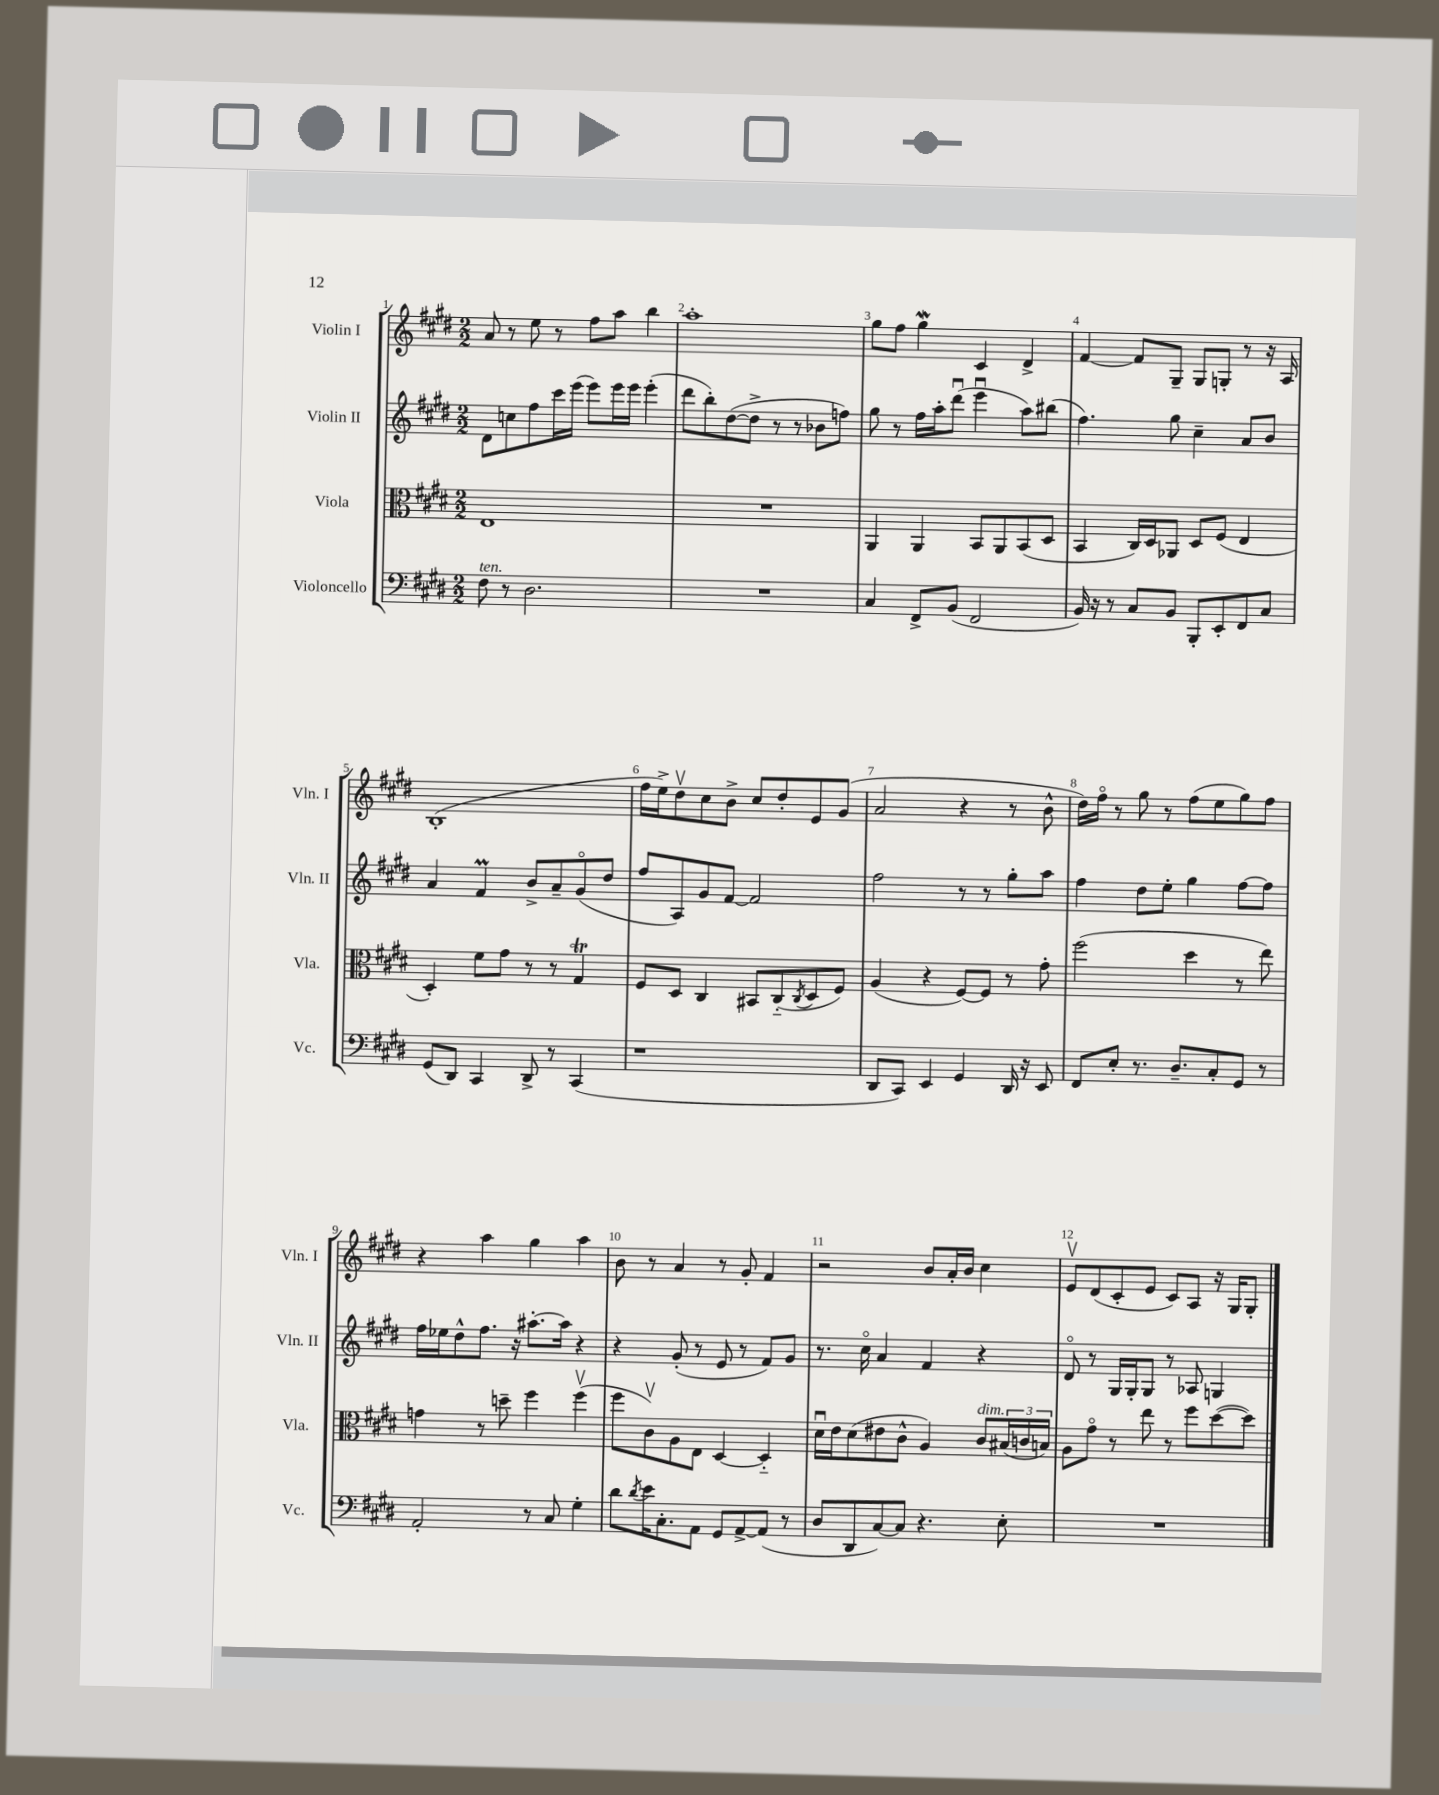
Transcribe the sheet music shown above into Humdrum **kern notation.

**kern	**kern	**kern	**kern
*staff4	*staff3	*staff2	*staff1
*clefF4	*clefC3	*clefG2	*clefG2
*k[f#c#g#d#]	*k[f#c#g#d#]	*k[f#c#g#d#]	*k[f#c#g#d#]
*M2/2	*M2/2	*M2/2	*M2/2
8F#	1E	8d#	8a
8r	.	8cc	8r
2.D#	.	8ff#	8ee
.	.	16ccc#	8r
.	.	(16eee	.
.	.	8eee)	8ff#
.	.	16eee	8aa
.	.	16eee	.
.	.	(4eee'	4bb
=	=	=	=
1r	1r	8ddd#	1aa'
.	.	8bb')	.
.	.	([8dd#	.
.	.	8dd#^]	.
.	.	8r	.
.	.	8r	.
.	.	8b-	.
.	.	8ff)	.
=	=	=	=
4C#	4AA	8gg#	8gg#
.	.	8r	8ff#
8FF#^	4AA	16ff#	4gg#
.	.	16aa'	.
(8BB	.	(8ddd#u	.
2FF#	8BB	4eeeu	4c#
.	8AA	.	.
.	(8BB	8aa)	4d#^
.	8D#	(8bb#	.
=	=	=	=
16BB)	4BB	4.ff#)	[4f#
16r	.	.	.
8r	.	.	.
8C#	16C#)	.	8f#]
.	16D#	.	.
8BB	8AA-	8gg#	8G#~
8BBB'	8D#	4cc#~	8G#
8EE'	(8F#	.	8G'
8FF#	4E	8a	8r
8C#	.	8b	16r
.	.	.	16A
=	=	=	=
(8GG#	4D#')	4a	(1B'
8DD#)	.	.	.
4CC#	8f#	4f#	.
.	8g#	.	.
8DD#^	8r	8b^	.
8r	8r	8a~	.
(4CC#	4G#	(8g#o	.
.	.	8dd#	.
=	=	=	=
1r	8F#	8ff#	16ff#
.	.	.	16ee^)
.	8D#	8A)	8dd#v
.	4C#	8g#	8cc#
.	.	[8f#	8b^
.	8BB#	2f#]	8cc#
.	(8C#'~	.	8dd#'
.	8qC#	.	.
.	8D#	.	8e
.	8F#)	.	(8g#
=	=	=	=
8DD#	(4A	2ff#	2a
8CC#)	.	.	.
4EE	4r	.	.
4GG#	[8F#)	8r	4r
.	8F#]	8r	.
16DD#	8r	8gg#'	8r
16r	.	.	.
8EE	8g#'	8aa	8b^^
=	=	=	=
8FF#	(2ff#	4ff#	16dd#)
.	.	.	16ff#o
8E'	.	.	8r
8.r	.	8dd#	8gg#
.	.	8ee'	8r
8.D#~	.	.	.
.	4dd#	4gg#	(8ff#
8C#'	.	.	8ee
8GG#	8r	[8ff#	8gg#)
8r	8ee)	8ff#]	8ff#
=	=	=	=
2AA'	4g	16ff#	4r
.	.	16ee-	.
.	.	8dd#^^	.
.	8r	8.ff#	4aa
.	8dd~	.	.
.	.	16r	.
8r	4ff#	[8.aa#'	4gg#
8C#	.	.	.
.	.	16aa#]	.
4G#'	(4ff#v	4r	4aa
=	=	=	=
8d#	8ff#	4r	8b
8qd#	.	.	.
16e	8c#v)	.	8r
8.C#'	.	.	.
.	8A	(8g#'	4a
8AA	8E	8r	.
8GG#	[4D#	8e	8r
[8AA^	.	8r	8g#'
(8AA]	4D#'~]	8f#)	4f#
8r	.	8g#	.
=	=	=	=
8D#	16d#u	8.r	2r
.	16e	.	.
8DD#	(8d#	.	.
.	.	16cc#o	.
[8C#)	8e#	4a	.
8C#]	8c#^^	.	.
4.r	4A)	4f#	8b
.	.	.	16a'
.	.	.	16b
.	8c#	4r	4cc#
8E'	(24B#	.	.
.	24c	.	.
.	24B)	.	.
=	=	=	=
1r	8A	8d#o	8ev
.	8g#o	8r	(8d#
.	8r	16G#	8c#'
.	.	16G#'	.
.	8ee	8G#	8e
.	8r	8r	8c#)
.	8ff#	8A-	8A
.	([8dd#	4G	16r
.	.	.	16G#
.	8dd#])	.	8G#'
==	==	==	==
*-	*-	*-	*-
